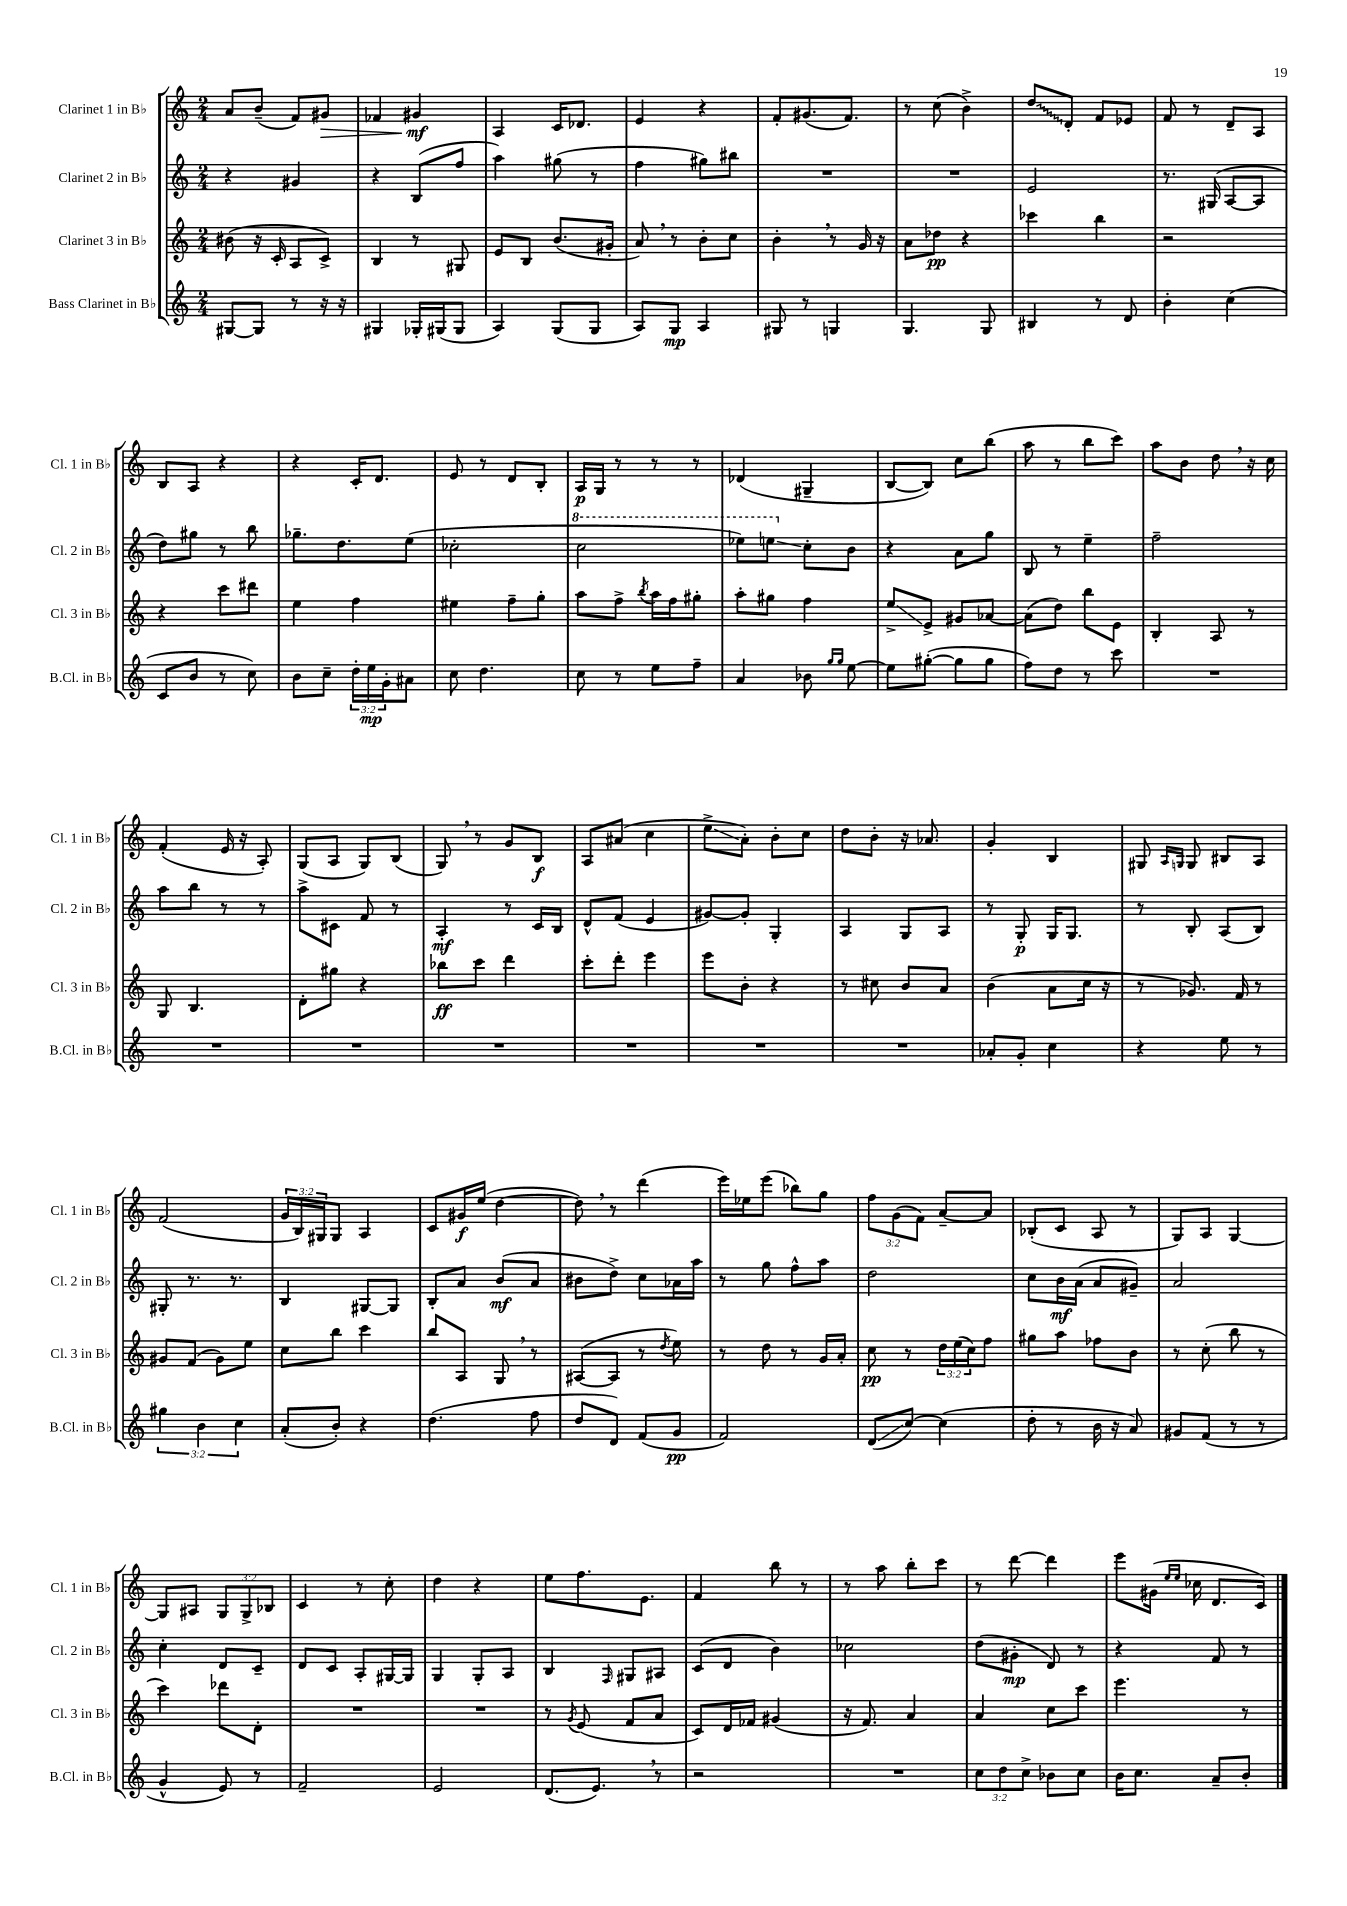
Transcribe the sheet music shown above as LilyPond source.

<<
\new StaffGroup <<
\new Staff = "s0" \with { instrumentName = "Clarinet 1 in Bb" shortInstrumentName = "Cl. 1 in Bb" } {
    \clef treble \key c \major \numericTimeSignature \time 2/4 \override Staff.TupletNumber.text = #tuplet-number::calc-fraction-text
    a'8 b'8--( f'8) gis'8\> |
    fes'4 gis'4\mf\! |
    a4 c'16 des'8. |
    e'4 r4 |
    f'8-. gis'8.( f'8.) |
    r8 c''8( b'4->) |
    \once \override Glissando.style = #'zigzag d''8\glissando d'8-. f'8 ees'8 |
    f'8 r8 d'8-- a8 |
    b8 a8 r4 |
    r4 c'16-. d'8. |
    e'8 r8 d'8 b8-. |
    a16\p g16 r8 r8 r8 |
    des'4( gis4-- |
    b8~ b8) c''8 b''8( |
    a''8 r8 b''8 c'''8) |
    a''8 b'8 d''8 \breathe r16 c''16 |
    f'4-.( e'16 r16 a8-.) |
    g8( a8 g8) b8( |
    g8) \breathe r8 g'8 b8\f |
    a8 ais'8( c''4 |
    e''8->\glissando a'8-.) b'8-. c''8 |
    d''8 b'8-. r16 aes'8. |
    g'4-. b4 |
    gis8 \grace { a16 g16 } g8 bis8 a8 |
    f'2( |
    \tuplet 3/2 { g'16 b16) gis16 } gis8 a4 |
    c'8 gis'16\f e''16( d''4~ |
    d''8) \breathe r8 d'''4( |
    e'''16) ees''16 e'''8( bes''8) g''8 |
    \tuplet 3/2 { f''8 g'8( f'8) } a'8~-- a'8 |
    bes8-.( c'8 a8 r8 |
    g8) a8 g4~ |
    g8 ais8 \tuplet 3/2 { g8 g8-> bes8 } |
    c'4 r8 c''8-. |
    d''4 r4 |
    e''8 f''8. e'8. |
    f'4 b''8 r8 |
    r8 a''8 b''8-. c'''8 |
    r8 d'''8~ d'''4 |
    e'''8 gis'16( \grace { e''16 e''16 } ces''16 d'8. c'16) \bar "|." |
}
\new Staff = "s1" \with { instrumentName = "Clarinet 2 in Bb" shortInstrumentName = "Cl. 2 in Bb" } {
    \clef treble \key c \major \numericTimeSignature \time 2/4
    r4 gis'4 |
    r4 b8( f''8 |
    a''4) gis''8( r8 |
    f''4 gis''8) bis''8 |
    R2 |
    R2 |
    e'2 |
    r8. gis16( a8~ a8 |
    d''8) gis''8 r8 b''8 |
    ges''8.-- d''8. e''8( |
    ces''2-. |
    \ottava #1 c'''2 |
    ees'''8) e'''8\glissando \ottava #0 c''8-. b'8 |
    r4 a'8 g''8 |
    b8 r8 e''4-- |
    f''2-- |
    a''8 b''8 r8 r8 |
    a''8-> cis'8 f'8 r8 |
    a4-.\mf r8 c'16 b16 |
    d'8-^ f'8( e'4 |
    gis'8~) gis'8-. g4-. |
    a4 g8 a8 |
    r8 g8-.\p g16 g8. |
    r8 b8-. a8( b8) |
    gis8-. r8. r8. |
    b4 gis8~ gis8 |
    b8-. a'8 b'8\mf( a'8 |
    bis'8 d''8->) c''8 aes'16 a''16 |
    r8 g''8 f''8-^ a''8 |
    d''2 |
    c''8 b'16\mf a'16( a'8 gis'8--) |
    a'2 |
    c''4-. d'8 c'8-- |
    d'8 c'8 a8-. gis16~ gis16 |
    g4 g8-. a8 |
    b4 \grace { f16 } gis8 ais8 |
    c'8( d'8 b'4) |
    ces''2 |
    d''8( gis'8-.\mp d'8) r8 |
    r4 f'8 r8 \bar "|." |
}
\new Staff = "s2" \with { instrumentName = "Clarinet 3 in Bb" shortInstrumentName = "Cl. 3 in Bb" } {
    \clef treble \key c \major \numericTimeSignature \time 2/4 \override Staff.TupletNumber.text = #tuplet-number::calc-fraction-text
    bis'8( r16 c'16-. a8 c'8->) |
    b4 r8 gis8 |
    e'8 b8 b'8.( gis'16-. |
    a'8) \breathe r8 b'8-. c''8 |
    b'4-. \breathe r8 g'16 r16 |
    a'8 des''8\pp r4 |
    ces'''4 b''4 |
    r2 |
    r4 c'''8 dis'''8 |
    e''4 f''4 |
    eis''4 f''8-- g''8-. |
    a''8 f''8-> \acciaccatura { b''8 } a''16 f''16 gis''8-. |
    a''8-. gis''8 f''4 |
    e''8->\glissando e'8-> gis'8 aes'8~ |
    aes'8( d''8) b''8 e'8 |
    b4-. a8 r8 |
    g8 b4. |
    d'8-. gis''8 r4 |
    bes''8\ff c'''8 d'''4 |
    c'''8-. d'''8-. e'''4 |
    e'''8 b'8-. r4 |
    r8 cis''8 b'8 a'8 |
    b'4( a'8 c''16 r16 |
    r8 ges'8.) f'16 r8 |
    gis'8 f'8( gis'8) e''8 |
    c''8 b''8 c'''4 |
    b''8 a8 g8 \breathe r8 |
    ais8~( ais8 r8 \acciaccatura { d''8 } e''8) |
    r8 d''8 r8 g'16 a'16-. |
    c''8\pp r8 \tuplet 3/2 { d''16 e''16( c''16) } f''8 |
    gis''8 a''8 fes''8 b'8 |
    r8 c''8-.( b''8 r8 |
    c'''4) des'''8 d'8-. |
    R2 |
    R2 |
    r8 \acciaccatura { g'8 } e'8( f'8 a'8 |
    c'8) d'16 fes'16 gis'4( |
    r16 f'8.) a'4 |
    a'4 c''8 c'''8 |
    e'''4. r8 \bar "|." |
}
\new Staff = "s3" \with { instrumentName = "Bass Clarinet in Bb" shortInstrumentName = "B.Cl. in Bb" } {
    \clef treble \key c \major \numericTimeSignature \time 2/4 \override Staff.TupletNumber.text = #tuplet-number::calc-fraction-text
    gis8~ gis8 r8 r16 r16 |
    gis4 ges16-. gis16( gis8 |
    a4) g8( g8 |
    a8) g8\mp a4 |
    gis8 r8 g4 |
    g4. g8 |
    bis4 r8 d'8 |
    b'4-. c''4( |
    c'8 b'8 r8 c''8) |
    b'8 c''8-- \tuplet 3/2 { d''16-. e''16\mp g'16-. } ais'8 |
    c''8 d''4. |
    c''8 r8 e''8 f''8-- |
    a'4 bes'8 \grace { g''16 g''16 } e''8~ |
    e''8 gis''8~-.( gis''8 gis''8 |
    f''8) d''8 r8 c'''8 |
    R2 |
    R2 |
    R2 |
    R2 |
    R2 |
    R2 |
    R2 |
    aes'8-. g'8-. c''4 |
    r4 e''8 r8 |
    \tuplet 3/2 { gis''4 b'4 c''4 } |
    a'8-.( b'8-.) r4 |
    d''4.( f''8 |
    d''8 d'8) f'8( g'8\pp |
    f'2) |
    d'8\glissando( c''8~) c''4( |
    d''8-. r8 b'16 r16 a'8) |
    gis'8 f'8( r8 r8 |
    g'4-^ e'8) r8 |
    f'2-- |
    e'2 |
    d'8.( e'8.) \breathe r8 |
    r2 |
    R2 |
    \tuplet 3/2 { c''8 d''8 c''8-> } bes'8 c''8 |
    b'16 c''8. a'8-- b'8-. \bar "|." |
}
>>
>>
\layout { \context { \Score \remove "Bar_number_engraver" } }
